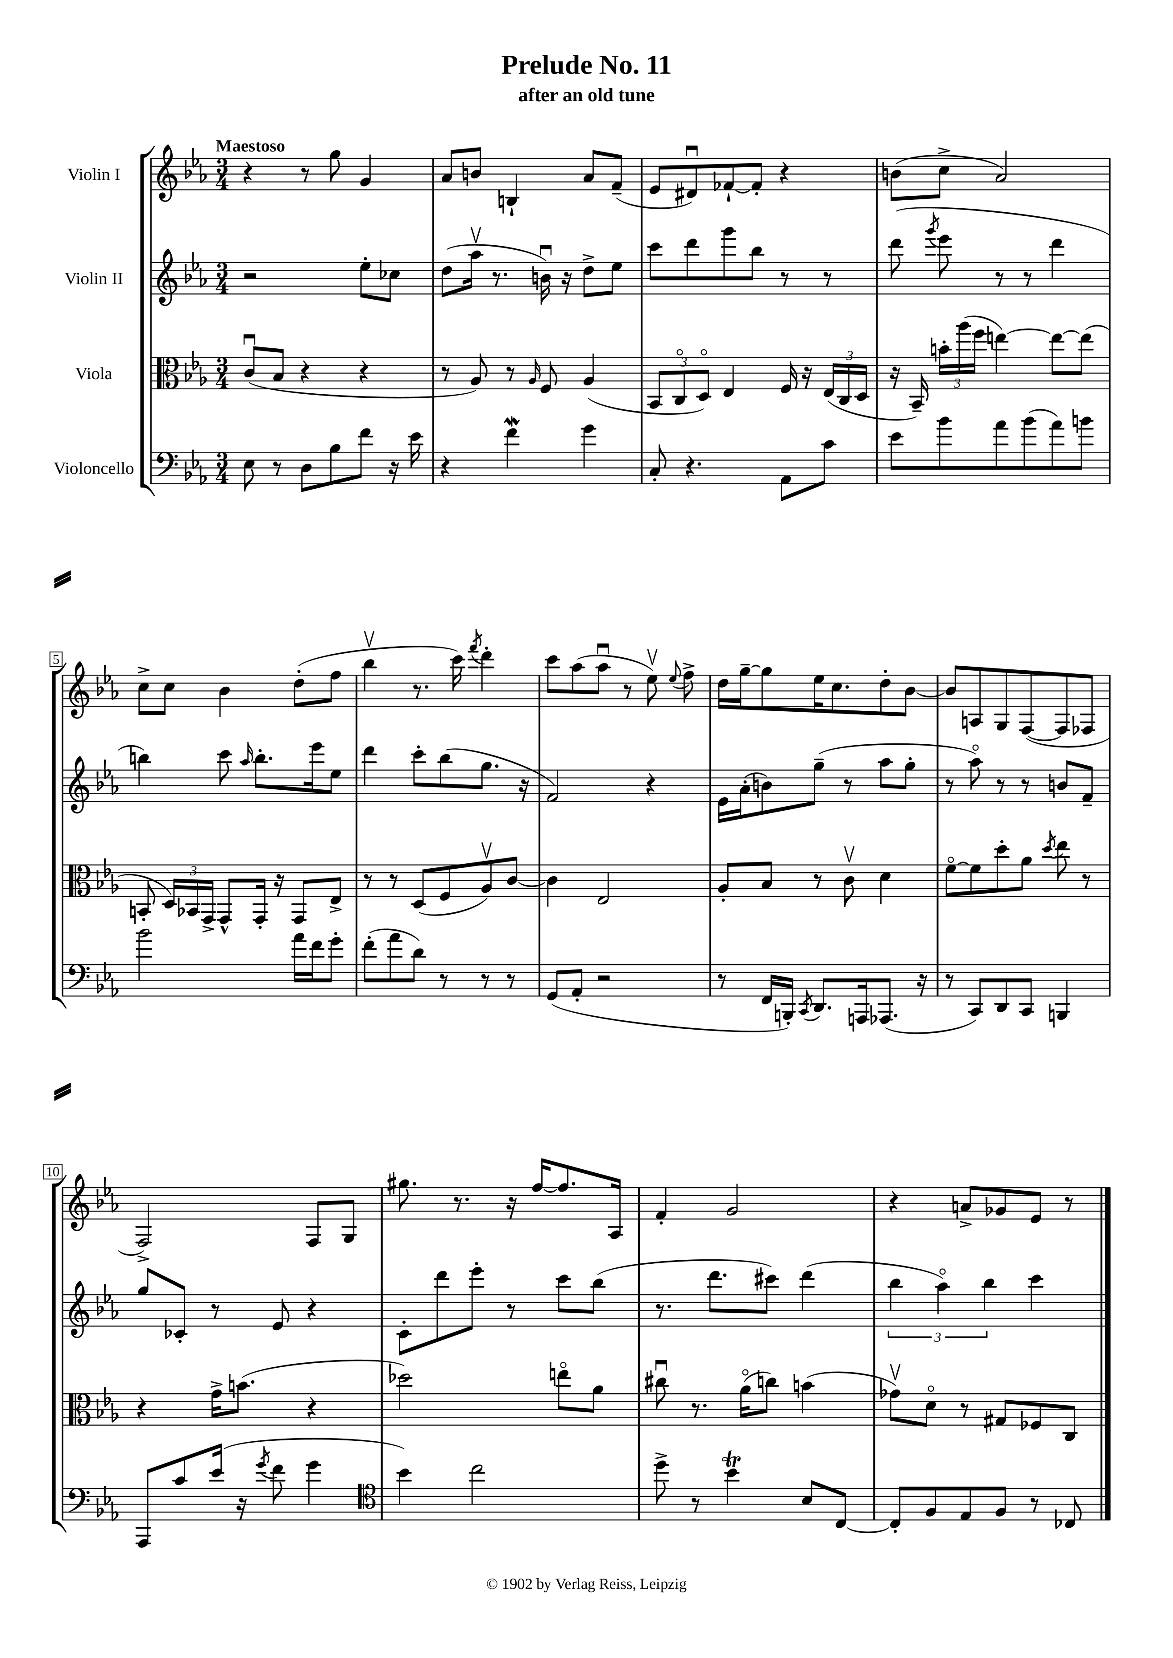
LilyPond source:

\header { title = "Prelude No. 11" subtitle = "after an old tune" }
<<
\new StaffGroup <<
\new Staff = "s0" \with { instrumentName = "Violin I" } {
    \clef treble \key ees \major \numericTimeSignature \time 3/4 \tempo "Maestoso"
    \autoBeamOff r4 r8 g''8 g'4 |
    aes'8[ b'8] b4-! aes'8[ f'8]--( |
    ees'8[ dis'8\downbow) fes'8~-! fes'8]-. r4 |
    b'8[( c''8]-> aes'2) |
    c''8[-> c''8] bes'4 d''8[-.( f''8] |
    bes''4\upbow r8. c'''16) \acciaccatura { f'''8 } d'''4-. |
    c'''8[ aes''8( aes''8]\downbow r8 ees''8\upbow) \appoggiatura { ees''8 } f''8-> |
    d''16[ g''16~-- g''8 ees''16 c''8. d''8-. bes'8]~ |
    bes'8[ a8 g8 f8~( f8 fes8] |
    f2->) f8[ g8] |
    gis''8. r8. r16 f''16[~ f''8. aes16] |
    f'4-. g'2 |
    r4 a'8[-> ges'8 ees'8] r8 \bar "|." |
}
\new Staff = "s1" \with { instrumentName = "Violin II" } {
    \clef treble \key ees \major \numericTimeSignature \time 3/4
    \autoBeamOff r2 ees''8[-. ces''8] |
    d''8[( aes''16]\upbow r8. b'16\downbow) r16 d''8[-> ees''8] |
    c'''8[ d'''8 g'''8 bes''8] r8 r8 |
    d'''8( \acciaccatura { g'''8 } ees'''8 r8 r8 d'''4 |
    b''4) c'''8 \grace { aes''16 } b''8.[-. ees'''16 ees''8] |
    d'''4 c'''8[-. bes''8( g''8.] r16 |
    f'2) r4 |
    ees'16[ aes'16-.( b'8) g''8]--( r8 aes''8[ g''8]-. |
    r8 aes''8\flageolet) r8 r8 b'8[ f'8]-- |
    g''8[ ces'8]-. r8 ees'8 r4 |
    c'8[-. d'''8 ees'''8]-. r8 c'''8[ bes''8]( |
    r8. d'''8.[ cis'''8]) d'''4( |
    \tuplet 3/2 { bes''4 aes''4\flageolet) bes''4 } c'''4 \bar "|." |
}
\new Staff = "s2" \with { instrumentName = "Viola" } {
    \clef alto \key ees \major \numericTimeSignature \time 3/4
    \autoBeamOff c'8[\downbow( bes8] r4 r4 |
    r8 aes8) r8 \grace { aes16 } f8 aes4( |
    \tuplet 3/2 { bes,8[ c8\flageolet d8]\flageolet) } ees4 f16 r16 \tuplet 3/2 { ees16[( c16 d16] } |
    r16 bes,16--) \tuplet 3/2 { b'16[-. aes''16( f''16] } e''4~) e''8[~ e''8]( |
    b,8-. \tuplet 3/2 { d16[) bes,16 g,16]-> } g,8[-^ g,16]-. r16 g,8[ ees8]-> |
    r8 r8 d8[( f8 aes8\upbow) c'8]~ |
    c'4 ees2 |
    aes8[-. bes8] r8 c'8\upbow d'4 |
    f'8[~\flageolet f'8 d''8-. aes'8] \acciaccatura { d''8 } ees''8 r8 |
    r4 g'16[-> b'8.]( r4 |
    des''2) e''8[\flageolet aes'8] |
    cis''8\downbow r8. aes'16[\flageolet( c''8]) b'4( |
    ges'8[\upbow) d'8]\flageolet r8 gis8[ fes8 c8] \bar "|." |
}
\new Staff = "s3" \with { instrumentName = "Violoncello" } {
    \clef bass \key ees \major \numericTimeSignature \time 3/4
    \autoBeamOff ees8 r8 d8[ bes8 f'8] r16 ees'16 |
    r4 f'4\mordent g'4 |
    c8-. r4. aes,8[ c'8] |
    ees'8[ bes'8 aes'8 bes'8( aes'8) b'8] |
    bes'2 aes'16[ f'16 g'8]-. |
    f'8[-.( aes'8 d'8]) r8 r8 r8 |
    g,8[( aes,8]-. r2 |
    r8 f,16[ b,,16]-.) \acciaccatura { c,8 } d,8.[ a,,16 aes,,8.]( r16 |
    r8 c,8[) d,8 c,8] b,,4 |
    aes,,8[ c'8 ees'16]( r16 \acciaccatura { g'8 } f'8 g'4 |
    \clef tenor bes'4) c''2 |
    d''8-> r8 bes'4\trill bes8[ c8]~ |
    c8[-. f8 ees8 f8] r8 ces8 \bar "|." |
}
>>
>>
\layout { \context { \Score \override BarNumber.stencil = #(make-stencil-boxer 0.1 0.3 ly:text-interface::print) } }
